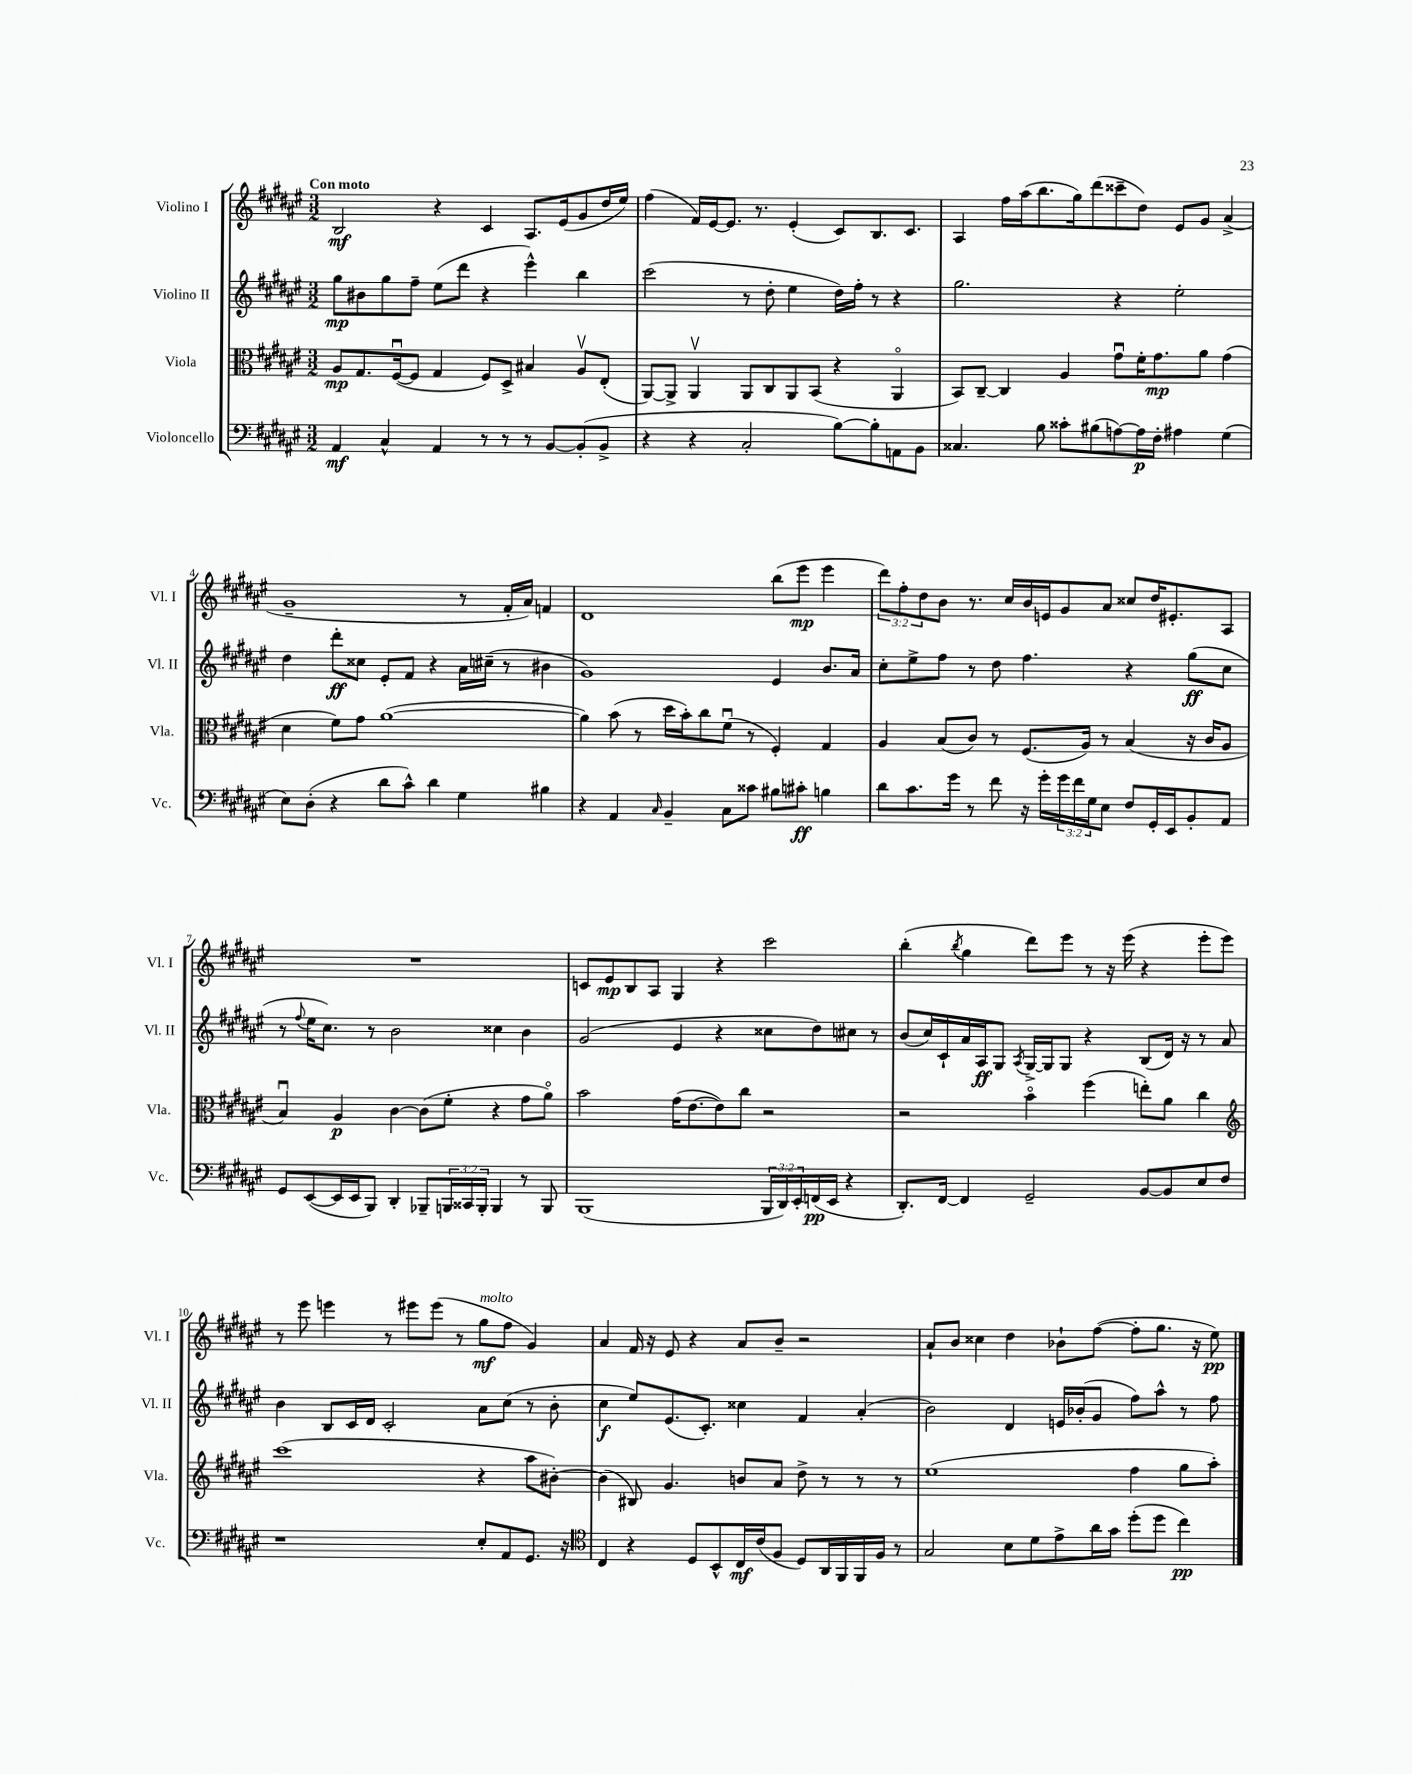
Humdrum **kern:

**kern	**dynam	**kern	**dynam	**kern	**dynam	**kern	**dynam
*part4	*part4	*part3	*part3	*part2	*part2	*part1	*part1
*staff4	*staff4	*staff3	*staff3	*staff2	*staff2	*staff1	*staff1
*I"Violoncello	*	*I"Viola	*	*I"Violino II	*	*I"Violino I	*
*I'Vc.	*	*I'Vla.	*	*I'Vl. II	*	*I'Vl. I	*
*clefF4	*	*clefC3	*	*clefG2	*	*clefG2	*
*k[f#c#g#d#a#e#]	*	*k[f#c#g#d#a#e#]	*	*k[f#c#g#d#a#e#]	*	*k[f#c#g#d#a#e#]	*
*M3/2	*	*M3/2	*	*M3/2	*	*M3/2	*
=1	=1	=1	=1	=1	=1	=1	=1
!	!	!	!	!	!	!LO:TX:a:B:t=Con moto	!
4AA#/	mf	8A#/L	mp	8gg#\L	mp	2B/	mf
.	.	8.G#/	.	8b#X\	.	.	.
4C#^^/	.	.	.	8gg#\	.	.	.
.	.	([16F#u/k	.	.	.	.	.
.	.	8F#/J]	.	8ff#~\J	.	.	.
4AA#/	.	4G#/	.	(8ee#\L	.	4r	.
.	.	.	.	8ddd#\J	.	.	.
8r	.	8F#/L)	.	4r	.	4c#/	.
8r	.	8D#^/J	.	.	.	.	.
8r	.	4B#X/	.	4eee#^^\)	.	8.A#/L	.
[8BB/L	.	.	.	.	.	.	.
.	.	.	.	.	.	(16e#/k	.
(8BB'/]	.	8A#v/L	.	4bb\	.	8g#/	.
8BB^/J	.	(8E#'/J	.	.	.	16dd#/L	.
.	.	.	.	.	.	16ee#/JJ)	.
=2	=2	=2	=2	=2	=2	=2	=2
4r	.	[8AA#/L)	.	(2ccc#\	.	(4ff#\	.
.	.	8AA#^/J]	.	.	.	.	.
4r	.	4AA#v/	.	.	.	16f#/LL)	.
.	.	.	.	.	.	[16e#/J	.
.	.	.	.	.	.	8.e#/J]	.
2C#'/	.	8AA#/L	.	8r	.	.	.
.	.	.	.	.	.	8.r	.
.	.	8C#/	.	8dd#'\	.	.	.
.	.	8AA#/	.	4ee#\	.	(4e#'/	.
.	.	(8BB/J	.	.	.	.	.
[8B\L)	.	4r	.	16dd#\LL)	.	8c#/L)	.
.	.	.	.	16ff#'\JJ	.	.	.
8B'\]	.	.	.	8r	.	8.B/	.
8AAn\	.	4AA#/	.	4r	.	.	.
.	.	.	.	.	.	8.c#/J	.
8BB\J	.	.	.	.	.	.	.
=3	=3	=3	=3	=3	=3	=3	=3
4.C##X/	.	8BB/L)	.	2.gg#\	.	4A#/	.
.	.	[8C#~/J	.	.	.	.	.
.	.	4C#/]	.	.	.	16ff#\LL	.
.	.	.	.	.	.	(16aa#\J	.
8B\	.	.	.	.	.	8.bb\	.
8c##X'\L	.	4A#/	.	.	.	.	.
.	.	.	.	.	.	16gg#\k)	.
(8B#X\	.	.	.	.	.	(8ddd#\	.
[8An\)	.	8g#u\L	.	4r	.	8ccc##X~\	.
16A\L]	p	16f#'\K	.	.	.	8dd#\J)	.
16F#'\JJ	.	8.g#\	mp	.	.	.	.
4A#X\	.	.	.	2ee#'\	.	8e#/L	.
.	.	8a#\J	.	.	.	8g#/J	.
(4G#\	.	(4g#\	.	.	.	(4a#^/	.
!!LO:LB:g=z
=4	=4	=4	=4	=4	=4	=4	=4
8E#\L)	.	4d#\	.	4dd#\	.	1g#~	.
(8D#'\J	.	.	.	.	.	.	.
4r	.	8f#\L)	.	8ddd#'\L	ff	.	.
.	.	8g#\J	.	8cc##X\J	.	.	.
8d#\L	.	([1a#	.	8e#'/L	.	.	.
8c#^^\J)	.	.	.	8f#/J	.	.	.
4d#\	.	.	.	4r	.	.	.
4G#\	.	.	.	16a#\LL	.	8r	.
.	.	.	.	(16cc#X~\JJ	.	.	.
.	.	.	.	8r	.	16f#'/LL	.
.	.	.	.	.	.	16a#/JJ)	.
4B#X\	.	.	.	4b#X\	.	4fn/	.
=5	=5	=5	=5	=5	=5	=5	=5
4r	.	4a#\])	.	1g#)	.	1d#	.
4AA#/	.	(8b\	.	.	.	.	.
.	.	8r	.	.	.	.	.
16qqC#/	.	.	.	.	.	.	.
4BB~/	.	16dd#\LL	.	.	.	.	.
.	.	16b'\J)	.	.	.	.	.
.	.	8cc#\	.	.	.	.	.
8C#\L	.	(8f#u\J	.	.	.	.	.
8c##X\J	.	8r	.	.	.	.	.
8B#X\L	.	4F#'/)	.	4e#/	.	(8bb\L	.
8c#X'\J	ff	.	.	.	.	8eee#\J	mp
4Bn\	.	4G#/	.	8.b/L	.	4eee#\	.
.	.	.	.	16a#/Jk	.	.	.
=6	=6	=6	=6	=6	=6	=6	=6
8d#\L	.	4A#/	.	8cc#'\L	.	12ddd#\L)	.
.	.	.	.	.	.	12ff#'\	.
8.c#\	.	.	.	8ee#^\	.	.	.
.	.	.	.	.	.	12dd#\	.
.	.	(8B/L	.	8ff#\J	.	8b\J	.
16g#\Jk	.	.	.	.	.	.	.
8r	.	8c#/J)	.	8r	.	8.r	.
8f#\	.	8r	.	8dd#\	.	.	.
.	.	.	.	.	.	16cc#/LL	.
16r	.	(8.F#/L	.	4.ff#\	.	16b/	.
16g#'\LL	.	.	.	.	.	16en/J	.
24g#\	.	.	.	.	.	8g#/	.
24f#\	.	.	.	.	.	.	.
.	.	16A#/Jk)	.	.	.	.	.
24G#\J	.	.	.	.	.	.	.
8E#\J	.	8r	.	.	.	8a#/J	.
8F#/L	.	(4B/	.	4r	.	8cc##X/L	.
16GG#'/L	.	.	.	.	.	16dd#/K	.
16EE#/J	.	.	.	.	.	8.e#X'/	.
8BB'/	.	16r	.	(8gg#\L	ff	.	.
.	.	16c#/KL	.	.	.	.	.
8AA#/J	.	8A#/J	.	8cc#\J	.	8A#/J	.
!!LO:LB:g=z
=7	=7	=7	=7	=7	=7	=7	=7
8GG#/L	.	4Bu/)	.	8r	.	1.r	.
.	.	.	.	8qqff#/	.	.	.
([8EE#/	.	.	.	16ee#\KL	.	.	.
.	.	.	.	8.cc#\J)	.	.	.
16EE#/L]	.	4A#/	p	.	.	.	.
16EE#/J	.	.	.	.	.	.	.
8BBB/J)	.	.	.	8r	.	.	.
4DD#'/	.	[4c#\	.	2b\	.	.	.
8BBB-X~/L	.	(8c#\L]	.	.	.	.	.
24BBBn/L	.	8f#'\J	.	.	.	.	.
24CC##X/	.	.	.	.	.	.	.
24BBB'/JJ	.	.	.	.	.	.	.
4BBB/	.	4r	.	4cc##X\	.	.	.
8r	.	8g#\L	.	4b\	.	.	.
8BBB/	.	8a#\J)	.	.	.	.	.
=8	=8	=8	=8	=8	=8	=8	=8
(1BBB	.	2b\	.	(2g#/	.	8cn/L	.
.	.	.	.	.	.	8e#/	mp
.	.	.	.	.	.	8B/	.
.	.	.	.	.	.	8A#/J	.
.	.	(16g#\KL	.	4e#/	.	4G#/	.
.	.	[8.e#\	.	.	.	.	.
.	.	8e#\])	.	4r	.	4r	.
.	.	8cc#\J	.	.	.	.	.
24BBB/LL	.	2r	.	8cc##X\L	.	2ccc#\	.
24DD#/)	.	.	.	.	.	.	.
24EE#'/	.	.	.	.	.	.	.
(16FFn/	pp	.	.	8dd#\)	.	.	.
16EE#/JJ	.	.	.	.	.	.	.
4r	.	.	.	8cc#X\J	.	.	.
.	.	.	.	8r	.	.	.
=9	=9	=9	=9	=9	=9	=9	=9
8.DD#'/L)	.	2r	.	(8b/L	.	(4bb'\	.
.	.	.	.	16cc#/L)	.	.	.
[16FF#/Jk	.	.	.	16c#`/	.	.	.
.	.	.	.	.	.	8qbb/	.
4FF#/]	.	.	.	16a#/	.	4gg#\	.
.	.	.	.	16A#/J	ff	.	.
.	.	.	.	8G#/J	.	.	.
.	.	.	.	8qA#/	.	.	.
2GG#~/	.	4b\	.	[16G#^/LL	.	8ddd#\L)	.
.	.	.	.	16G#/J]	.	.	.
.	.	.	.	8G#/J	.	8eee#\J	.
.	.	(4ff#\	.	4r	.	8r	.
.	.	.	.	.	.	16r	.
.	.	.	.	.	.	(16eee#\	.
[8BB/L	.	8een'\L)	.	(8B/L	.	4r	.
8BB/]	.	8a#\J	.	16d#/Jk)	.	.	.
.	.	.	.	16r	.	.	.
8E#/	.	4cc#\	.	8r	.	8eee#'\L	.
8F#/J	.	.	.	8a#/	.	8eee#\J)	.
!!LO:LB:g=z
=10	=10	=10	=10	=10	=10	=10	=10
*	*	*clefG2	*	*	*	*	*
1r	.	(1ccc#	.	4b\	.	8r	.
.	.	.	.	.	.	8eee#\	.
.	.	.	.	8B/L	.	4eeen\	.
.	.	.	.	16c#/L	.	.	.
.	.	.	.	16d#/JJ	.	.	.
.	.	.	.	2c#'/	.	8r	.
.	.	.	.	.	.	8eee#X\L	.
.	.	.	.	.	.	(8eee#\J	.
.	.	.	.	.	.	8r	.
!	!	!	!	!	!	!LO:TX:a:i:t=molto	!
8E#'/L	.	4r	.	8a#\L	.	8gg#\L	mf
8AA#/	.	.	.	(8cc#\J	.	8ff#\J	.
8.GG#/J	.	8aa#\L	.	8r	.	4g#/)	.
.	.	[8b#X'\J)	.	8b'\	.	.	.
16r	.	.	.	.	.	.	.
=11	=11	=11	=11	=11	=11	=11	=11
*clefC4	*	*	*	*	*	*	*
4C#/	.	(4b#\]	.	4cc#\	f	4a#/	.
4r	.	8B#X/)	.	8ee#/L)	.	16f#/	.
.	.	.	.	.	.	16r	.
.	.	4.g#/	.	(8.e#/	.	8e#/	.
8D#/L	.	.	.	.	.	4r	.
.	.	.	.	8.c#'/J)	.	.	.
8BB^^/	.	.	.	.	.	.	.
16C#/L	mf	8bn/L	.	4cc##X\	.	8a#/L	.
(16c#/J	.	.	.	.	.	.	.
8F#/J	.	8a#/J	.	.	.	8b~/J	.
8D#/L)	.	8dd#^\	.	4f#/	.	2r	.
16AA#/L	.	8r	.	.	.	.	.
16FF#/	.	.	.	.	.	.	.
16FF#/	.	8r	.	(4a#'/	.	.	.
16F#/JJ	.	.	.	.	.	.	.
8r	.	8r	.	.	.	.	.
=12	=12	=12	=12	=12	=12	=12	=12
2G#/	.	(1ee#	.	2b\)	.	8a#`/L	.
.	.	.	.	.	.	8b/J	.
.	.	.	.	.	.	4cc##X\	.
8B\L	.	.	.	4d#/	.	4dd#\	.
8d#\	.	.	.	.	.	.	.
8e#^\	.	.	.	16en/LL	.	8b-X`\L	.
.	.	.	.	(16b-X'/J	.	.	.
16a#\L	.	.	.	8g#/J	.	([8ff#\J	.
16g#\JJ	.	.	.	.	.	.	.
(8dd#'\L	.	4ff#\	.	8ff#\L)	.	8ff#'\L]	.
8dd#\J	.	.	.	8aa#^^\J	.	8.gg#\J	.
4cc#\)	pp	8gg#\L	.	8r	.	.	.
.	.	.	.	.	.	16r	.
.	.	8aa#'\J)	.	8ff#\	.	8ee#\)	pp
==	==	==	==	==	==	==	==
*-	*-	*-	*-	*-	*-	*-	*-
